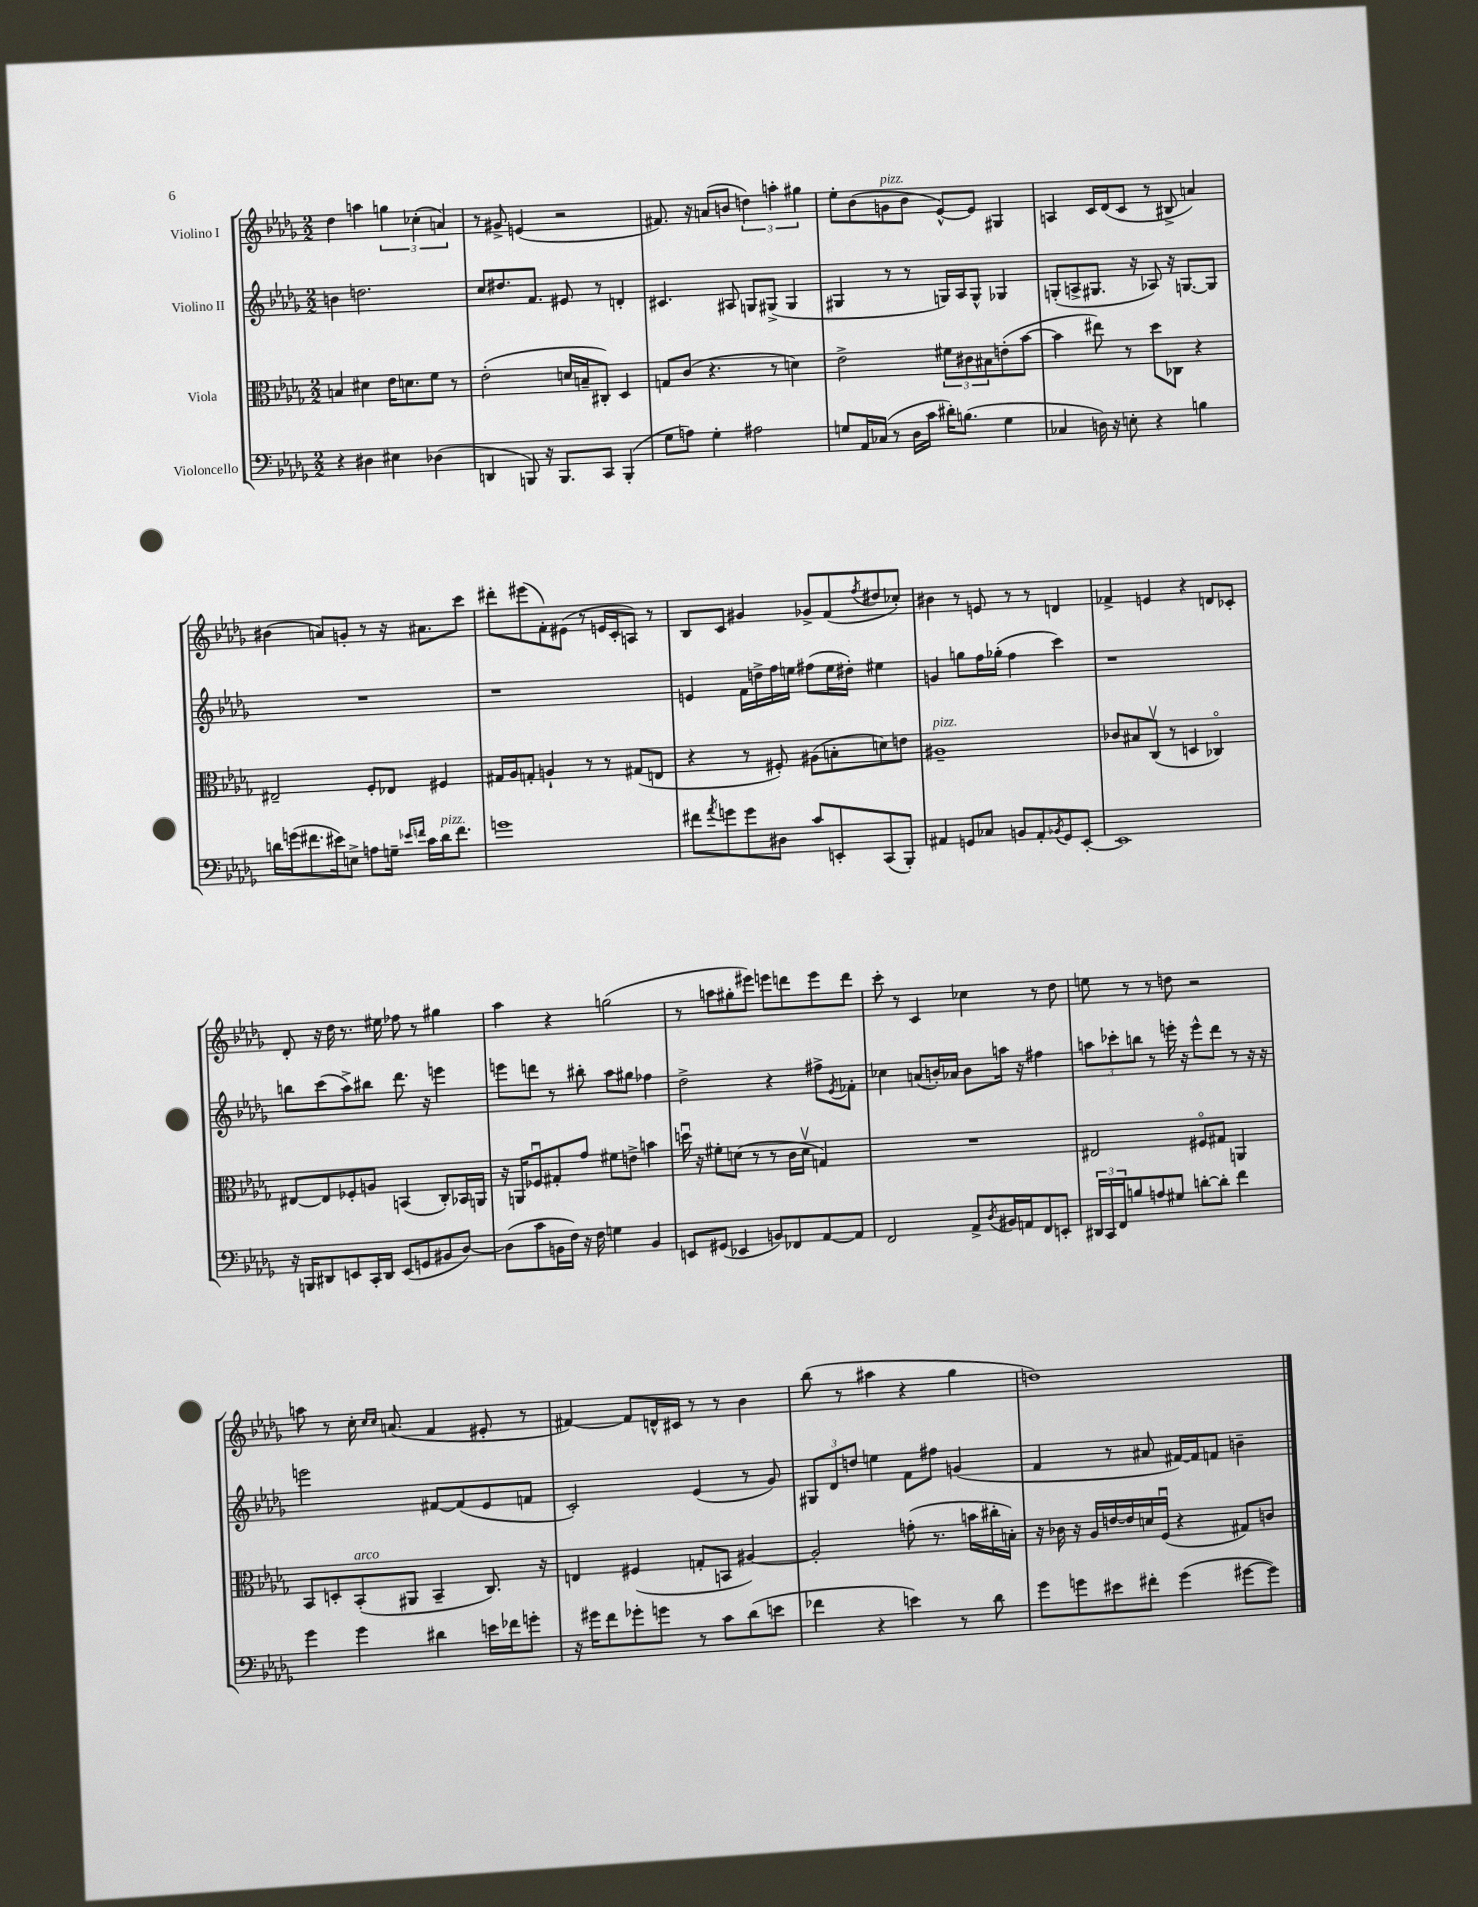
<<
\new StaffGroup <<
\new Staff = "s0" \with { instrumentName = "Violino I" } {
    \clef treble \key des \major \numericTimeSignature \time 2/2
    des''4 a''4 \tuplet 3/2 { g''4 ces''4-.( a'4) } |
    r8 gis'8-> e'4( r2 |
    fis'8.) r16 a'8( b'8 \tuplet 3/2 { d''4) a''4-. gis''4 } |
    ees''8-. bes'8( g'8^\markup { \italic "pizz." } bes'8 ees'8~-^) ees'8 gis4 |
    a4 c'16 des'16( c'8 r8 bis8-> a'4) |
    bis'4( a'8) g'8-. r8 r16 ais'8. c'''8 |
    dis'''8-. eis'''8( f'8-.) eis'8( r8 e'16 c'16-. a8) r8 |
    bes8 c'8 gis'4 ges'8-> f'8( \acciaccatura { f''8 } dis''8 ces''8-.) |
    bis'4 r8 e'8 r8 r8 d'4 |
    fes'4-> e'4 r4 d'8 ces'8-. |
    des'8-. r16 des''16 r8. eis''16 fes''8 r8 gis''4 |
    aes''4 r4 g''2( |
    r8 a''8 gis''8-. eis'''8) e'''8 d'''8 e'''8 d'''8 |
    c'''8-. r8 c'4 ces''4 r8 des''8 |
    e''8 r8 r8 d''8 r2 |
    a''8 r8 c''16-. \grace { c''16 c''16 } a'8.( f'4 eis'8-. r8 |
    fis'4~) fis'8 d'16-^ cis'16 r8 r8 bes'4 |
    bes''8( r8 ais''4 r4 ges''4 |
    d''1) \bar "|." |
}
\new Staff = "s1" \with { instrumentName = "Violino II" } {
    \clef treble \key des \major \numericTimeSignature \time 2/2
    b'4 d''2. |
    c''8 dis''8. f'8. eis'8 r8 d'4-. |
    cis'4. ais8 g8 gis8->( gis4 |
    gis4 r8 r8 g16) aes16 g8-^ ges4 |
    g8-.( a8-> gis8. r16 aes8) r16 g8.~ g8 |
    R1 |
    r1 |
    e'4 f'16 d''16-> f''16 e''16 fis''8( e''16 dis''16-.) eis''4 |
    g'4 g''8 f''16 ges''16-.( f''4 c'''4) |
    r1 |
    b''8 c'''8( aes''8->) bis''8 des'''8. r16 e'''4 |
    e'''8 d'''8 r8 bis''8-. aes''8 gis''8 fes''4 |
    des''2-> r4 fis''8-> \acciaccatura { ees'8 } fes'8-. |
    ces''4 a'8( b'16-.) aes'16 b'8 a''16 r16 fis''4 |
    \tuplet 3/2 { a''8 ces'''8-. b''8 } r8 e'''16-. r16 e'''8-^ des'''8 r8 r16 r16 |
    e'''2 fis'8~ fis'8( ees'8 f'8 |
    c'2-.) ees'4( r8 ges'8) |
    \tuplet 3/2 { gis8 des'8 d''8 } e''4 f'8 fis''8 g'4( |
    f'4 r8 ais'8 fis'16~) fis'16 f'8 b'4-- \bar "|." |
}
\new Staff = "s2" \with { instrumentName = "Viola" } {
    \clef alto \key des \major \numericTimeSignature \time 2/2
    b4 dis'4 ees'16 d'8. f'8 r8 |
    ees'2-.( d'16 b16-- cis8-.) des4 |
    g8 c'8( r4. r8 d'4) |
    ees'2-> \tuplet 3/2 { fis'8 cis'8 bis8 } e'8-.( bes'8~ |
    bes'4 eis''8) r8 des''8 ces8 r4 |
    eis2-- f8-. ees8 fis4 |
    gis16 aes16 g8-. a4-! r8 r8 gis8( e8 |
    r4 r8 fis8-.) ais8( b8-. d'8) e'8 |
    ais1--^\markup { \italic "pizz." } |
    ces'8 bis8 c8\upbow( r8 d4 ces4\flageolet) |
    eis8~ eis8 fes8-. a8 b,4( c8-.) bes,16 a,16 |
    r16 a,16 fes8\downbow gis8-. ges'8 fis'8 e'8-> b'4 |
    d''16\downbow r16 fis'8-. d'8( r8 r8 c'16 d'16\upbow g4) |
    R1 |
    eis2 fis8\flageolet gis8 a,4 |
    bes,8 d8-. bes,8-.^\markup { \italic "arco" }( ais,8 bes,4-- c8.) r16 |
    e4 fis4( g8-. b,8 ais4~) |
    ais2-. g'8-.( r8. b'16 cis''16-. b16-.) |
    r16 ces'16 r16 aes16 e'16~ e'16 d'16 f16\downbow( r4 gis8) c'8 \bar "|." |
}
\new Staff = "s3" \with { instrumentName = "Violoncello" } {
    \clef bass \key des \major \numericTimeSignature \time 2/2
    r4 dis4 eis4 des4( |
    d,4 b,,8) r16 b,,8. c,8 b,,4-.( |
    ges8 a8) ges4-. ais2 |
    g8 aes,16 ces16( r8 des16 c'16 dis'16-.) b8.( g4 |
    ces4 d16) r16 e8-. r4 b4 |
    d'16 g'16( fis'8. eis'16) e8-> a8 g16-- \grace { ees'16 f'16 } c'16 d'16^\markup { \italic "pizz." } f'8. |
    g'1 |
    fis'8 \acciaccatura { aes'8 } g'8 g'8 dis8 c'8 e,8-. c,8( bes,,8-.) |
    ais,4 g,8 ces8 b,8 ais,8-. \acciaccatura { bes,8 } g,8 ees,8~-. |
    ees,1 |
    r16 b,,16 dis,8 e,8 c,16-. dis,16 e,8( g,8 bis,8 des8~) |
    des8( c'8 b,16 f16) r16 f16 g4 b,4 |
    e,8 gis,8( ees,4 b,8) fes,8 aes,8~ aes,8 |
    f,2 aes,8-> \acciaccatura { des8 } bis,16 a,16 f,8 e,8-. |
    \tuplet 3/2 { dis,16 c,16 f,16 } b8 a8 gis8 d'8~-. d'8-. f'4 |
    ges'4 ges'4 dis'4 e'16 fes'16 g'8-. |
    r16 gis'16 f'8 ges'8-. g'8 r8 c'8 des'8( e'8 |
    fes'4 r4 e'4) r8 des'8 |
    ges'8 g'8 eis'8 fis'8-. g'4( gis'8~ gis'8) \bar "|." |
}
>>
>>
\layout { \context { \Score \remove "Bar_number_engraver" } }
